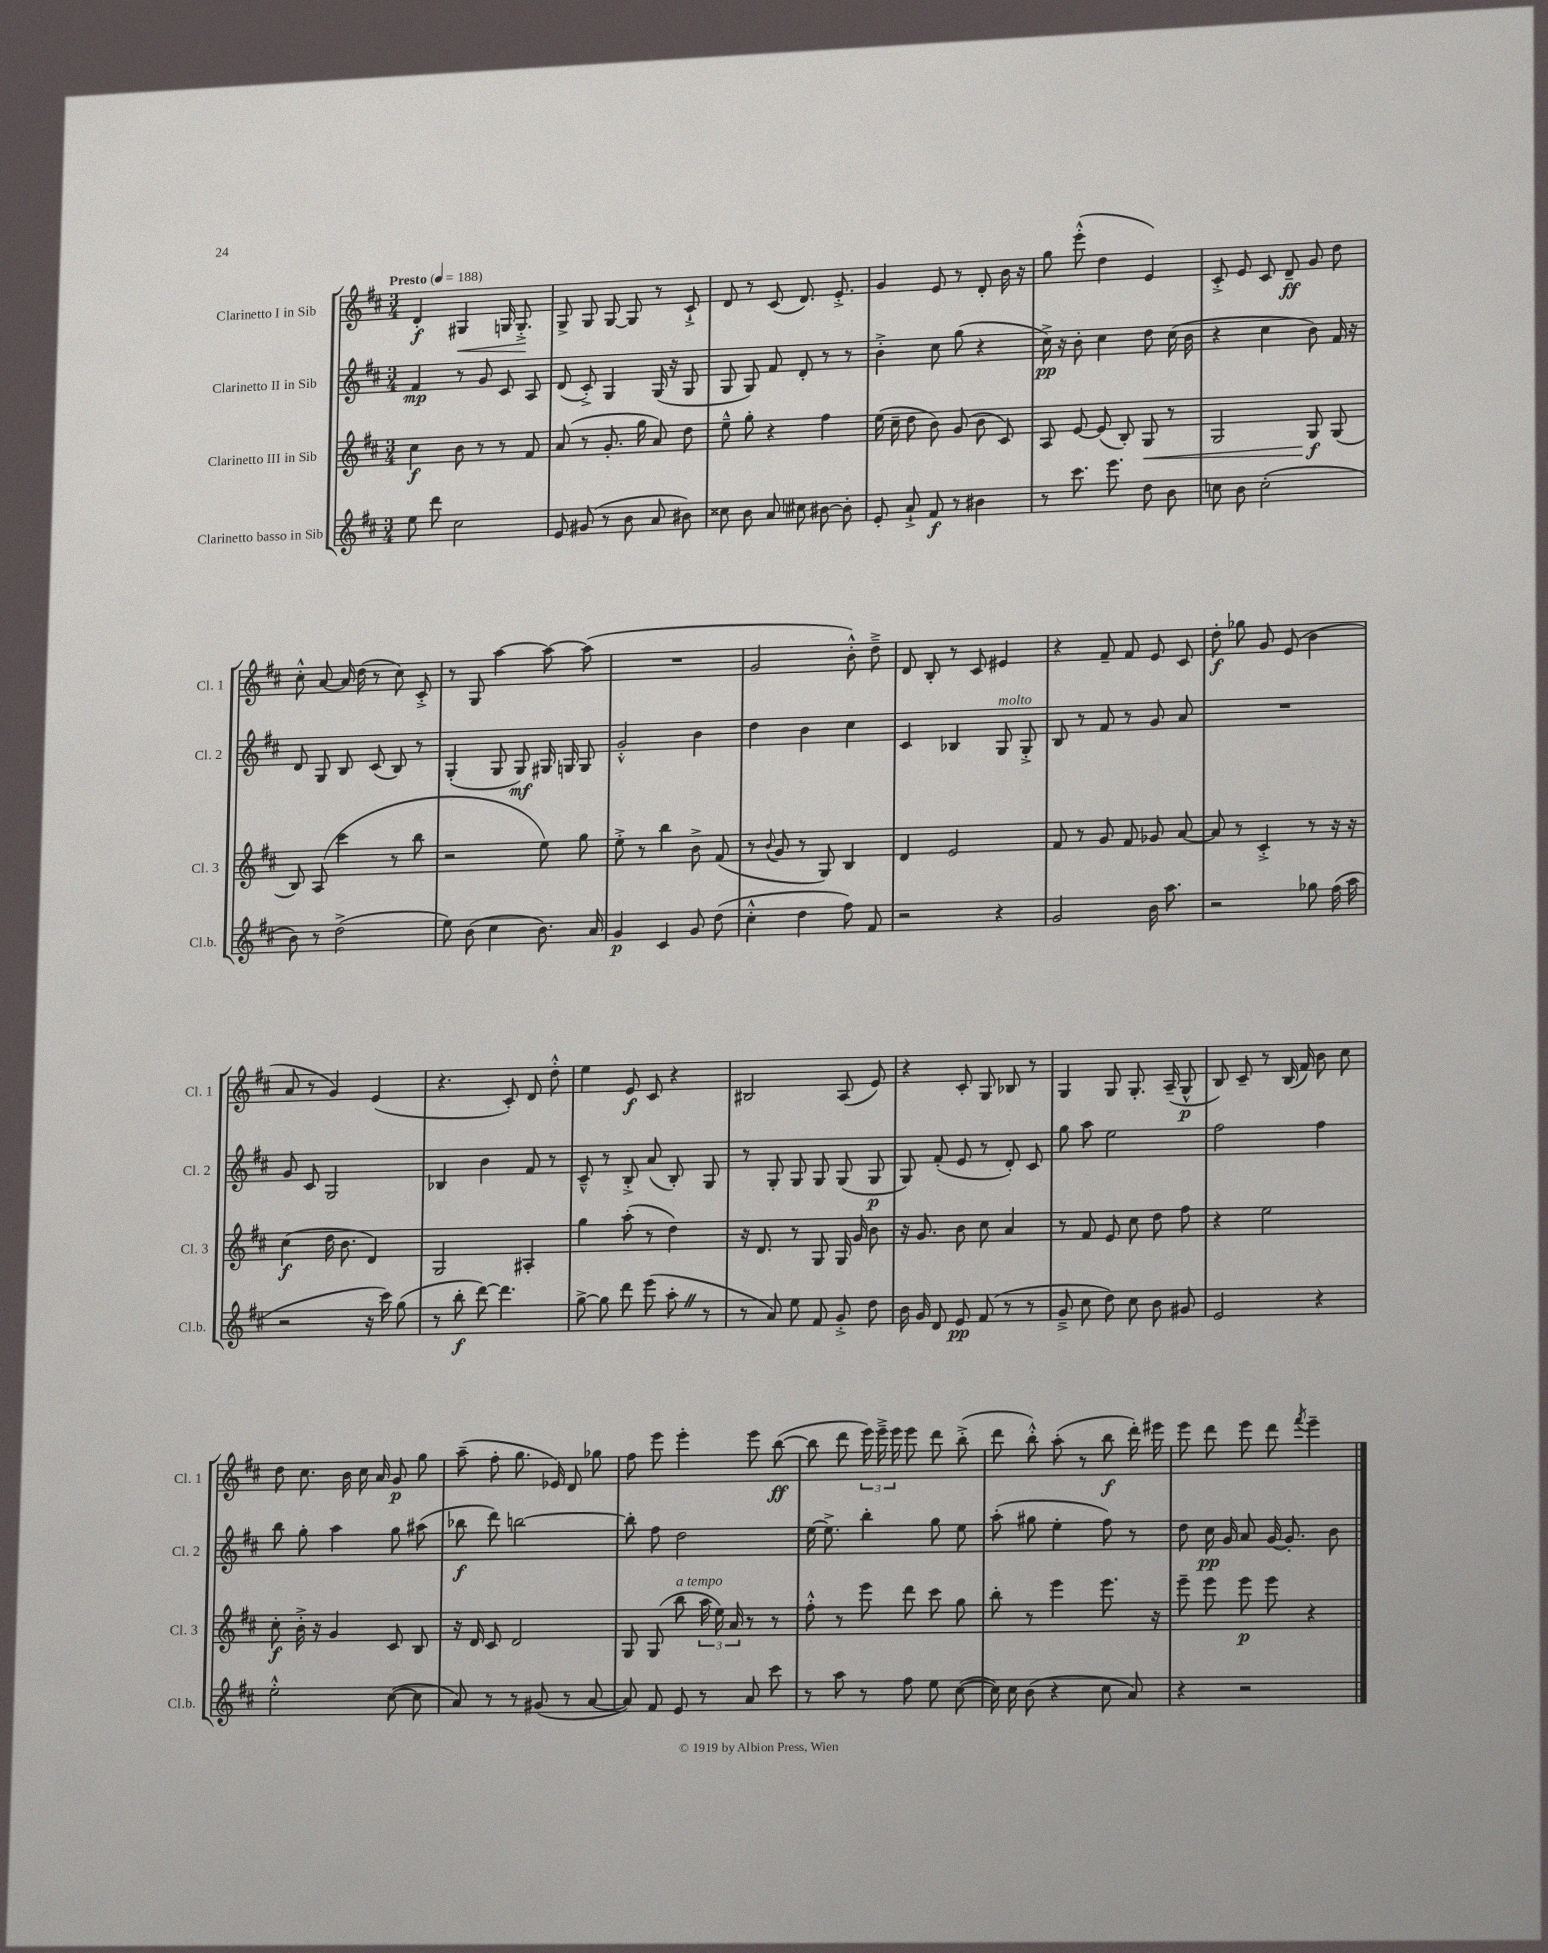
<<
\new StaffGroup <<
\new Staff = "s0" \with { instrumentName = "Clarinetto I in Sib" shortInstrumentName = "Cl. 1" } {
    \clef treble \key d \major \numericTimeSignature \time 3/4 \tempo "Presto" 4 = 188
    \autoBeamOff d'4-.\f gis4\< g16 g8.-.->\! |
    g8-> g8 g8~ g8 r8 cis'8-!-> |
    d'8 r8 cis'8( d'8.) e'8.-.-> |
    g'4 e'8 r8 d'8-. b'16 r16 |
    g''8 e'''8-.-^( d''4 e'4) |
    cis'8-.-> e'8 cis'8 d'8--\ff g'8 d''8 |
    cis''8-.-^ a'8~ a'16 d''16( r8 cis''8) cis'8-.-> |
    r8 g8 a''4~ a''8~ a''8( |
    R2. |
    g'2 b'8-.-^) d''8---> |
    d'8 b8-. r8 cis'8 eis'4 |
    r4 fis'8-- fis'8 e'8 cis'8 |
    d''8-.\f ges''8 g'8 e'8( b'4 |
    a'8 r8 g'4) e'4( |
    r4. cis'8-.) d'8 d''8-.-^ |
    e''4 e'8\f cis'8 r4 |
    bis2 a8( e'8) |
    r4 cis'8-. g8 bes8 r8 |
    g4 g8 g8.-. a16--( g8-^\p |
    b8) cis'8-- r8 b16( fis'16) b'8 cis''8 |
    d''8 cis''8. b'16 cis''16 a'16 g'8\p g''8 |
    a''8--( fis''8-. g''8. ees'16) d'8 ges''8 |
    fis''8 e'''8 e'''4-. e'''8 b''8~\ff( |
    b''8 d'''8 \tuplet 3/2 { e'''16) e'''16---> e'''16 } e'''8 d'''8 b''8-.->( |
    d'''8 b''8-.-^) a''8-.( r8 b''8\f d'''16-.) eis'''16 |
    e'''8 d'''8 e'''8 d'''8 \acciaccatura { fis'''8 } e'''4-- \bar "|." |
}
\new Staff = "s1" \with { instrumentName = "Clarinetto II in Sib" shortInstrumentName = "Cl. 2" } {
    \clef treble \key d \major \numericTimeSignature \time 3/4
    \autoBeamOff fis'4\mp r8 g'8 cis'8 a8 |
    d'8( cis'8-.->) g4 g16( r16 g8 |
    g8 g8) fis'8 d'8-. r8 r8 |
    b'4-.-> cis''8 g''8( r4 |
    cis''16->\pp) r16 b'8-. cis''4 d''8 cis''16( b'16 |
    r4 cis''4 b'8) fis'16 r16 |
    d'8 g8 b8 cis'8( b8) r8 |
    g4-.( g8 g8\mf) gis16 g16 g8 |
    g'2-.-^ b'4 |
    d''4 b'4 cis''4 |
    cis'4 bes4 g8^\markup { \italic "molto" } g8-.-> |
    b8 r8 fis'8 r8 g'8 a'8 |
    R2. |
    g'8 cis'8 g2 |
    bes4 b'4 fis'8 r8 |
    cis'8---^ r8 b8-.-> a'8( b8-.) g8 |
    r8 g8-. g8 g8 g8( g8\p |
    g8) fis'8-.( e'8 r8 d'8-.) cis'8 |
    g''8 a''8 e''2 |
    fis''2 fis''4 |
    b''8 g''8-. a''4 g''8 ais''8( |
    bes''8\f d'''8) b''2~ |
    b''8-. fis''8 d''2 |
    e''16~ e''8.-> b''4-. g''8 e''8 |
    a''8-.( gis''8 e''4-. fis''8) r8 |
    d''8 cis''16\pp g'16 a'8 g'16~ g'8.-. b'8 \bar "|." |
}
\new Staff = "s2" \with { instrumentName = "Clarinetto III in Sib" shortInstrumentName = "Cl. 3" } {
    \clef treble \key d \major \numericTimeSignature \time 3/4
    \autoBeamOff cis''4\f b'8 r8 r8 fis'8 |
    a'8( r8 g'8.-. g''16 a'8) d''8 |
    e''8---^ g''8-. r4 fis''4 |
    e''16( cis''16-- d''8 b'8) g'8( b'8 cis'8) |
    a8 e'8~ e'8( b8-.) g8\< r8 |
    g2 g8\f\! g8( |
    b8) a8( cis'''4 r8 b''8 |
    r2 e''8) g''8 |
    e''8-.-> r8 b''4 b'8-> fis'8( |
    r8 \appoggiatura { b'8 } g'8 r8 g8) b4 |
    d'4 e'2 |
    fis'8 r8 g'8 fis'8 ges'8 a'8~ |
    a'8 r8 cis'4-.-> r8 r16 r16 |
    cis''4\f( d''16 b'8. d'4) |
    g2 ais4-. |
    g''4 a''8-.( r8 d''4) |
    r16 d'8. r8 g8 g16 g'16 b'8 |
    r16 g'8. b'8 cis''8 a'4 |
    r8 fis'8 e'8 cis''8 d''8 fis''8 |
    r4 e''2 |
    cis''8-.\f b'16-.-> r16 g'4 cis'8 b8 |
    r16 d'16 cis'8 d'2 |
    g8 g8( b''8^\markup { \italic "a tempo" } \tuplet 3/2 { a''16 e''16) a'16 } r8 r8 |
    fis''8-.-^ r8 e'''8 d'''8 cis'''8 g''8 |
    b''8-. r8 e'''4 e'''8. r16 |
    e'''8-- e'''8 e'''8\p e'''8 r4 \bar "|." |
}
\new Staff = "s3" \with { instrumentName = "Clarinetto basso in Sib" shortInstrumentName = "Cl.b." } {
    \clef treble \key d \major \numericTimeSignature \time 3/4
    \autoBeamOff e''8 d'''8 cis''2 |
    e'8 gis'8( r8 b'8 a'8 bis'8) |
    cisis''8 b'8 a'8 cis''8 bis'8~ bis'8-. |
    e'8-. a'8-!-> fis'8\f r8 bis'4 |
    r8 cis'''8. e'''8. d''8 b'8 |
    c''8 b'8 c''2-.( |
    b'8) r8 d''2->( |
    e''8) b'8( cis''4 b'8.) a'16 |
    g'4\p cis'4 g'8 d''8( |
    cis''4-.-^ d''4 fis''8) fis'8 |
    r2 r4 |
    g'2 b'16 a''8. |
    r2 ges''8 fis''16( a''16 |
    r2 r16 cis'''16) g''8( |
    r8 b''8-.\f d'''8~) d'''4. |
    g''8~-> g''8 d'''8 e'''8( a''8-. \once \override BreathingSign.text = \markup { \musicglyph "scripts.caesura.straight" } \breathe r8 |
    r8 a'8) e''8 fis'8 g'8-.-> d''8 |
    b'16 g'16 d'8 e'8\pp fis'8( r8 r8 |
    g'8---> cis''8 d''8) cis''8 b'8 gis'8 |
    e'2 r4 |
    e''2-.-^ cis''8~( cis''8 |
    a'8) r8 r8 gis'8( r8 a'8~ |
    a'8) fis'8 e'8 r8 a'8 cis'''8 |
    r8 a''8 r8 fis''8 e''8 cis''8~( |
    cis''16) cis''16 b'8( r4 cis''8 a'8) |
    r4 r2 \bar "|." |
}
>>
>>
\layout { \context { \Score \remove "Bar_number_engraver" } }
